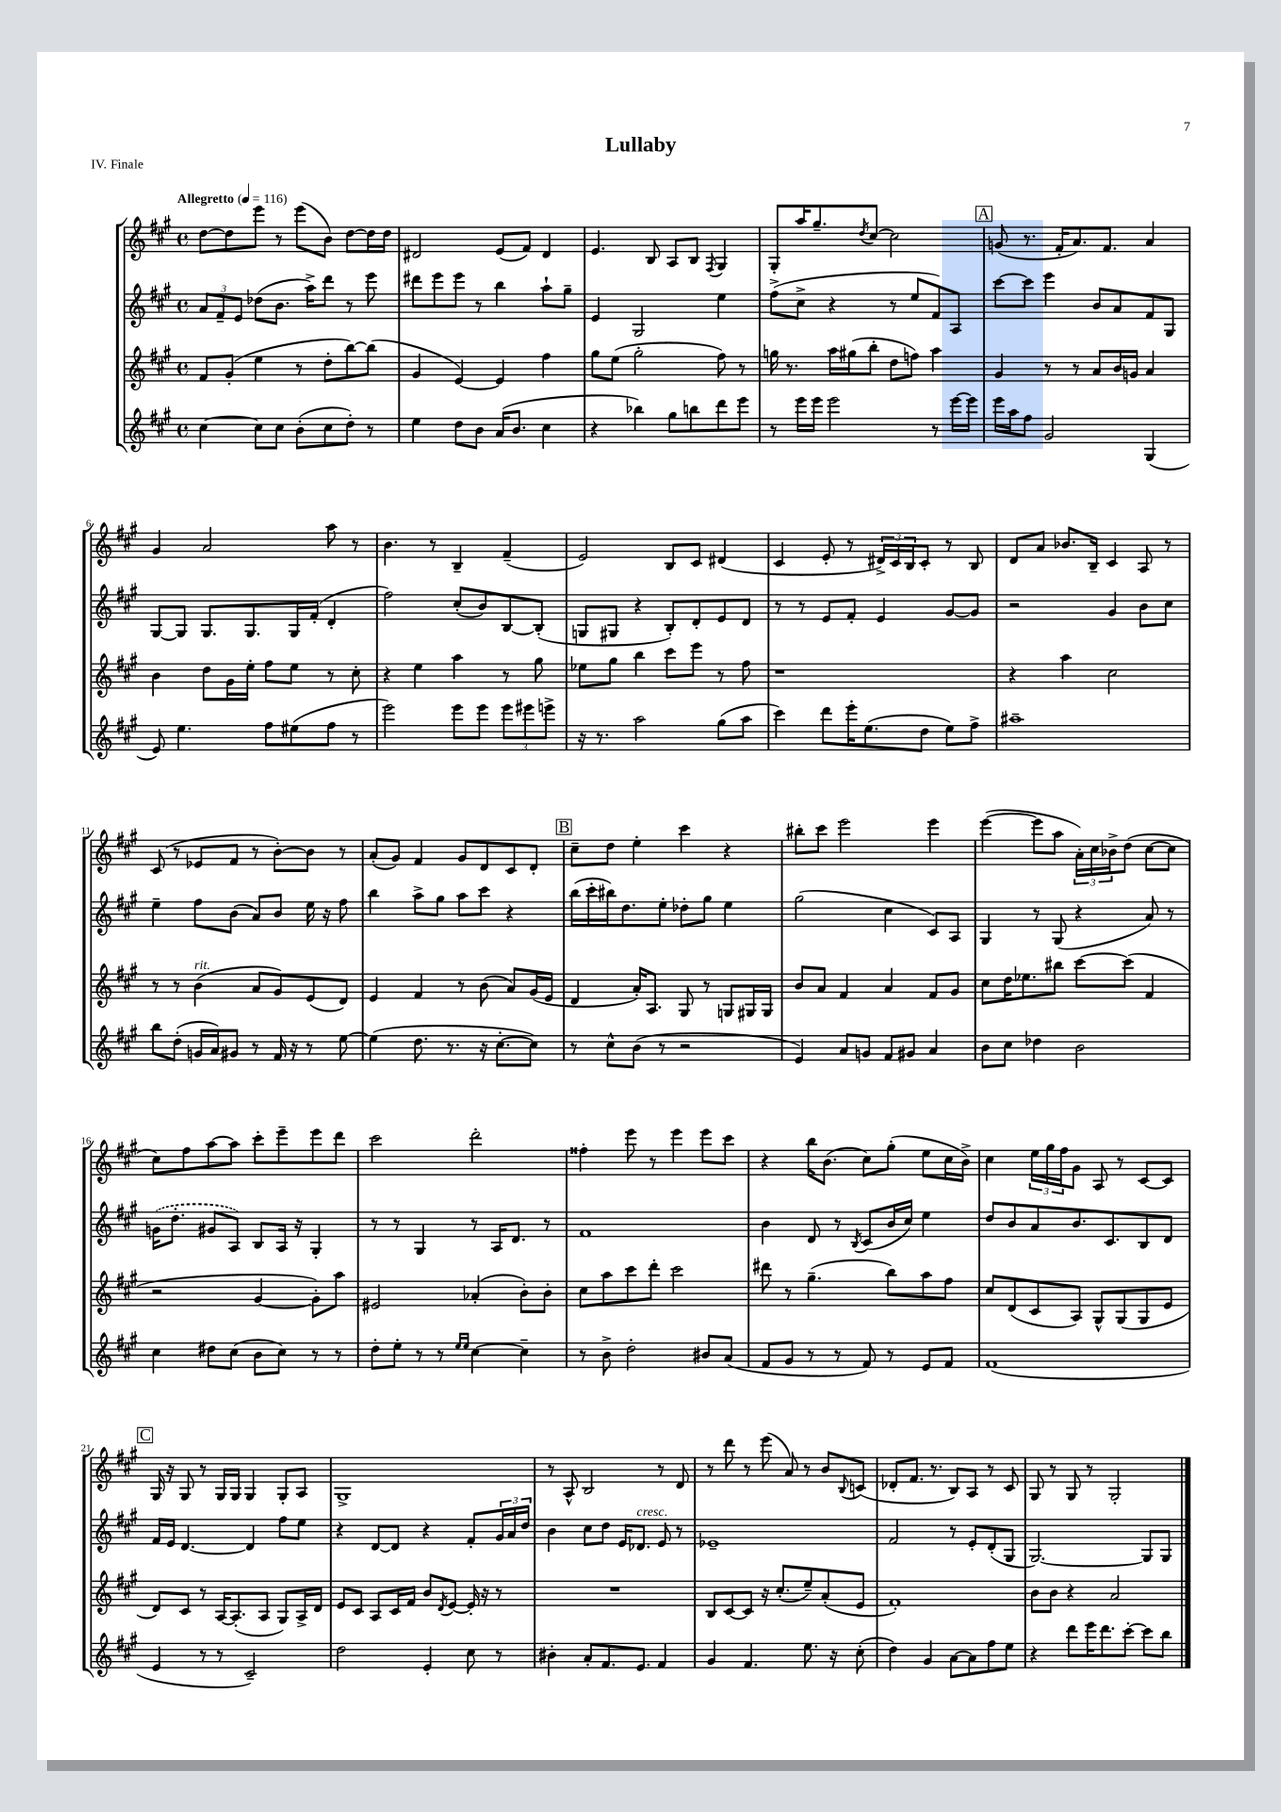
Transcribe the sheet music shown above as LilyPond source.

\header { title = "Lullaby" piece = "IV. Finale" }
<<
\new StaffGroup <<
\new Staff = "s0" {
    \clef treble \key a \major \defaultTimeSignature \time 4/4 \tempo "Allegretto" 4 = 116
    d''8~ d''8 e'''8 r8 e'''8( b'8) d''8~ d''16 d''16 |
    dis'2 e'8( fis'8) dis'4 |
    e'4. b8 a8 b8 \acciaccatura { fis8 } gis4 |
    gis8-. a''16 gis''8.-- \acciaccatura { d''8 } cis''8~ cis''2 |
    \mark \markup { \box "A" } g'8( r8. fis'16-. a'8.) fis'8. a'4 |
    gis'4 a'2 a''8 r8 |
    b'4. r8 b4-- fis'4--( |
    e'2) b8 cis'8 dis'4( |
    cis'4 e'8-. r8 \tuplet 3/2 { dis'16->) cis'16 b16 } cis'8-. r8 b8 |
    d'8 a'8 bes'8. b16-- cis'4 a8 r8 |
    cis'8( r8 ees'8 fis'8 r8 b'8~-.) b'8 r8 |
    a'8-.( gis'8) fis'4 gis'8 d'8 cis'8 d'8-. |
    \mark \markup { \box "B" } cis''8-- d''8 e''4-. cis'''4 r4 |
    bis''8-. cis'''8 e'''2 e'''4 |
    e'''4~( e'''8 a''8 \tuplet 3/2 { a'16-.) cis''16 bes'16-> } d''8( cis''8~ cis''8 |
    cis''8) fis''8 a''8~ a''8 cis'''8-. e'''8-- e'''8 d'''8 |
    cis'''2 d'''2-. |
    fisis''4-. e'''8 r8 e'''4 e'''8 cis'''8 |
    r4 b''16 b'8.( cis''8) gis''8-.( e''8 cis''16 b'16->) |
    cis''4 \tuplet 3/2 { e''16 gis''16 fis''16 } gis'8 a8 r8 cis'8~ cis'8 |
    \mark \markup { \box "C" } gis16 r16 gis8 r8 gis16 gis16 gis4 gis8-. a8 |
    gis1-> |
    r8 a8-^ b2 r8 d'8 |
    r8 d'''8 r8 e'''8( a'8) r8 b'8 \appoggiatura { b8 } c'8( |
    des'8-. fis'8. r8. b8) a8 r8 cis'8 |
    gis8 r8 gis8 r8 gis2-. \bar "|." |
}
\new Staff = "s1" {
    \clef treble \key a \major \defaultTimeSignature \time 4/4
    \tuplet 3/2 { a'8 fis'8-- e'8 } des''8( b'8. a''16->) d'''8 r8 e'''8 |
    dis'''8 e'''8 e'''8 r8 b''4 a''8-! gis''8-- |
    e'4 gis2 e''4 |
    fis''8->( cis''8-> r4 r8 e''8 fis'8) a8 |
    \mark \markup { \box "A" } cis'''8~ cis'''8 e'''4 b'8 a'8 fis'8 gis8 |
    gis8~ gis8 gis8. gis8. gis16 fis'16-.( d'4-. |
    fis''2) cis''8-.( b'8) b8~ b8-.( |
    g8 gis8 r4 b8-.) d'8-. e'8 d'8 |
    r8 r8 e'8 fis'8-. e'4 gis'8~ gis'8 |
    r2 gis'4 b'8 cis''8 |
    e''4-- fis''8 b'8( a'8) b'8 e''16 r16 fis''8 |
    b''4 a''8-> gis''8 a''8 cis'''8 r4 |
    \mark \markup { \box "B" } b''16( cis'''16-. bis''16) d''8. e''8-. des''8-. gis''8 e''4 |
    gis''2( cis''4 cis'8) a8 |
    gis4 r8 gis8( r4 a'8) r8 |
    \once \slurDashed g'16( d''8.-. gis'8 a8) b8 a16 r16 gis4-. |
    r8 r8 gis4 r8 a16 d'8. r8 |
    fis'1 |
    b'4 d'8 r8 \acciaccatura { b8 } cis'8( b'16 cis''16) e''4 |
    d''8 b'8 a'8 b'8. cis'8. b8 d'8 |
    \mark \markup { \box "C" } fis'16 e'16 d'4.~ d'4 fis''8 e''8 |
    r4 d'8~ d'8 r4 fis'8-. \tuplet 3/2 { gis'16 a'16 d''16 } |
    b'4 cis''8 d''8 e'16 des'8.^\markup { \italic "cresc." } e'8 r8 |
    ees'1-- |
    fis'2 r8 e'8-. d'8-.( gis8 |
    gis2.~) gis8 gis8 \bar "|." |
}
\new Staff = "s2" {
    \clef treble \key a \major \defaultTimeSignature \time 4/4
    fis'8 gis'8-.( e''4 r8 d''8-. b''8~) b''8( |
    gis'4 e'4~) e'4 fis''4 |
    gis''8 e''8( gis''2-. fis''8) r8 |
    g''16 r8. a''16 gis''16( b''8-. d''8 f''8) a''4 |
    \mark \markup { \box "A" } gis'4 r8 r8 a'8 b'16 g'16 a'4 |
    b'4 d''8 gis'16 e''16-. fis''8 e''8 r8 cis''8-. |
    r4 e''4 a''4 r8 gis''8 |
    ees''8 gis''8 b''4 cis'''8 e'''8 r8 fis''8 |
    r1 |
    r4 a''4 cis''2 |
    r8 r8 b'4^\markup { \italic "rit." }( a'8 gis'8) e'8( d'8) |
    e'4 fis'4 r8 b'8( a'8) gis'16( e'16 |
    \mark \markup { \box "B" } d'4 a'16-.) a8. gis8 r8 g8 gis16 gis16 |
    b'8 a'8 fis'4 a'4 fis'8 gis'8 |
    cis''8 d''16 ees''8. bis''8 cis'''8~ cis'''8( fis'4 |
    r2 gis'4~ gis'8-.) a''8 |
    eis'2 aes'4-.( b'8-.) b'8-. |
    cis''8 a''8 cis'''8 d'''8-. cis'''2 |
    dis'''8 r8 gis''4.--( b''8) a''8 fis''8 |
    cis''8 d'8( cis'8 a8) gis8-^ gis8( gis8 e'8 |
    \mark \markup { \box "C" } d'8) cis'8 r8 a16~ a8.-.( a8 gis8) a16-> d'16 |
    e'8 cis'8 a8 cis'16 fis'16 b'8 \acciaccatura { d'8 } e'8~ e'16-. r16 r8 |
    R1 |
    b8 cis'8~ cis'8 r16 cis''8.-.( e''8--) a'8-.( e'8 |
    fis'1-.) |
    b'8 b'8 r4 a'2 \bar "|." |
}
\new Staff = "s3" {
    \clef treble \key a \major \defaultTimeSignature \time 4/4
    cis''4~ cis''8 cis''8 b'8-.( cis''8 d''8-.) r8 |
    e''4 d''8 b'8 a'16( b'8. cis''4 |
    r4 bes''4) gis''8 b''8 d'''8 e'''8 |
    r8 e'''16 e'''16 e'''2 r8 e'''16~ e'''16 |
    \mark \markup { \box "A" } e'''16 a''16 fis''8 gis'2 gis4( |
    e'8) e''4. fis''8 eis''8( fis''8 r8 |
    e'''2) e'''8 e'''8 \tuplet 3/2 { e'''8 eis'''8 e'''8-> } |
    r16 r8. a''2 gis''8( a''8 |
    cis'''4) d'''8 e'''16-. e''8.( d''8 e''8) fis''8-> |
    ais''1-- |
    b''8 d''8-.( g'16 a'16) gis'8 r8 fis'16 r16 r8 e''8~ |
    e''4( d''8. r8. r16 cis''8.~-. cis''8) |
    \mark \markup { \box "B" } r8 cis''8-^ b'8( r8 r2 |
    e'4) a'8 g'8 fis'8 gis'8 a'4 |
    b'8 cis''8 des''4 b'2 |
    cis''4 dis''8 cis''8( b'8 cis''8) r8 r8 |
    d''8-. e''8-. r8 r8 \grace { e''16 e''16 } cis''4~ cis''4-- |
    r8 b'8-> d''2-. bis'8 a'8( |
    fis'8 gis'8 r8 r8 fis'8) r8 e'8 fis'8 |
    fis'1( |
    \mark \markup { \box "C" } e'4 r8 r8 cis'2--) |
    d''2 e'4-. cis''8 r8 |
    bis'4-. a'8-. fis'8. e'8. fis'4 |
    gis'4 fis'4. e''8. r16 cis''8-.( |
    d''4) gis'4 a'8~ a'8 fis''8 e''8 |
    r4 d'''8 e'''16 d'''8. cis'''8~-. cis'''8 b''8 \bar "|." |
}
>>
>>
